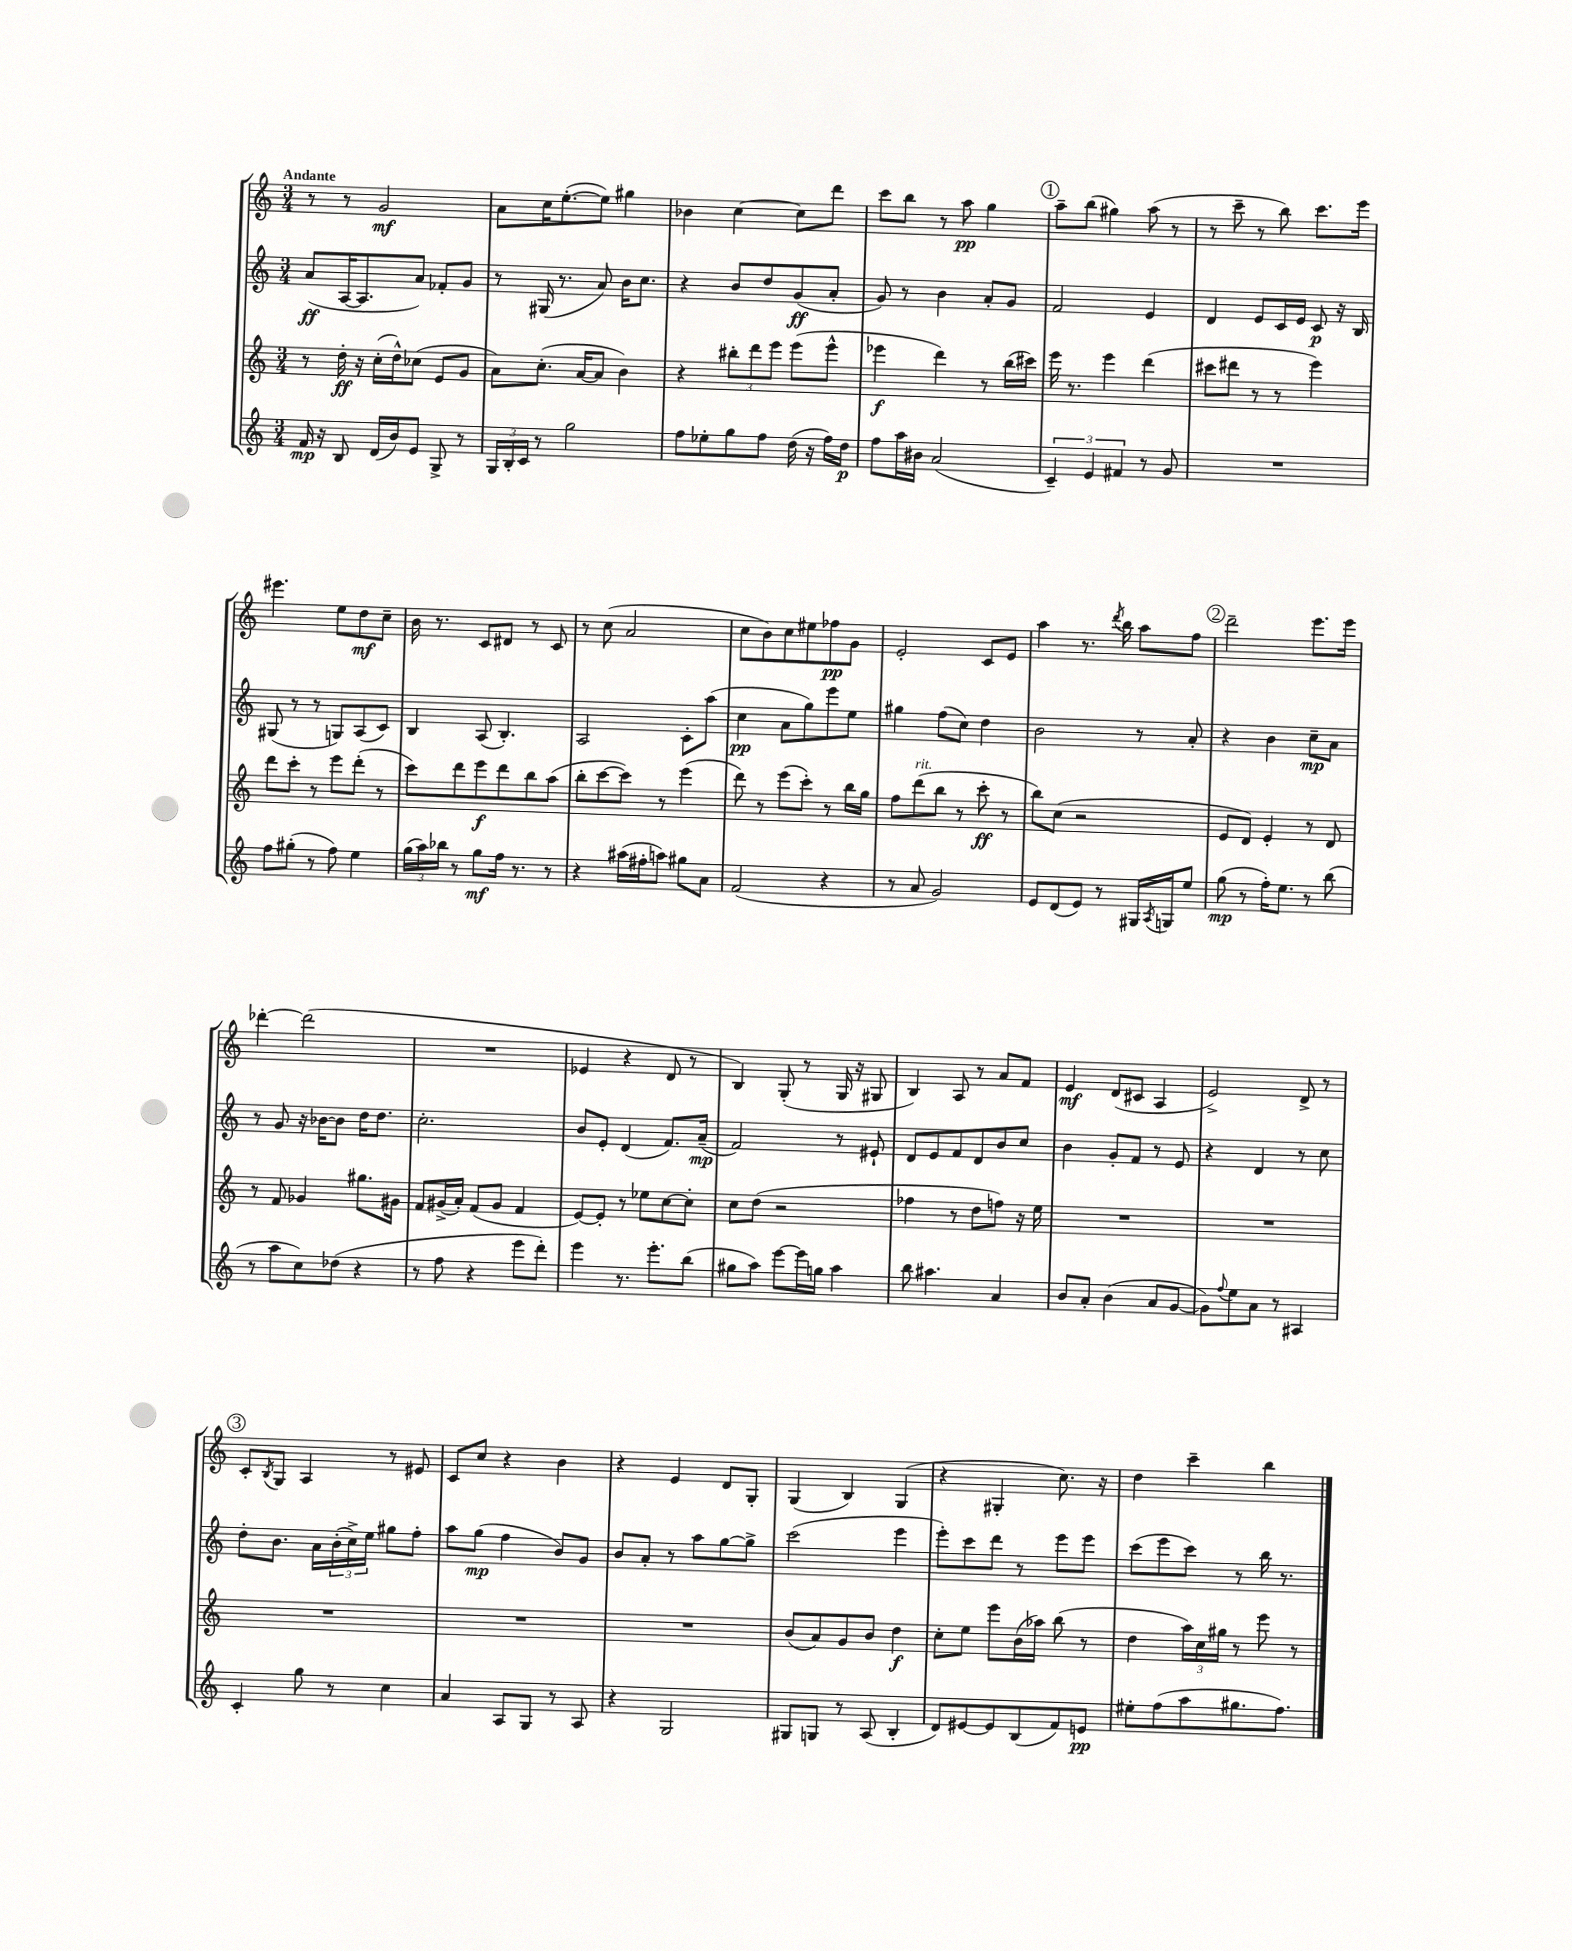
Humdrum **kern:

**kern	**dynam	**kern	**dynam	**kern	**dynam	**kern	**dynam
*part4	*part4	*part3	*part3	*part2	*part2	*part1	*part1
*staff4	*staff4	*staff3	*staff3	*staff2	*staff2	*staff1	*staff1
*clefG2	*	*clefG2	*	*clefG2	*	*clefG2	*
*k[]	*	*k[]	*	*k[]	*	*k[]	*
*M3/4	*	*M3/4	*	*M3/4	*	*M3/4	*
=1	=1	=1	=1	=1	=1	=1	=1
!	!	!	!	!	!	!LO:TX:a:B:t=Andante	!
16f/	mp	8r	.	(8a/L	ff	8r	.
16r	.	.	.	.	.	.	.
8B/	.	16dd'\	ff	[16A/K	.	8r	.
.	.	16r	.	8.A/]	.	.	.
(16d/LL	.	(16cc'\LL	.	.	.	2g/	mf
16b/J)	.	16dd^^\J)	.	.	.	.	.
8e/J	.	(8cc-X\J	.	8a/J)	.	.	.
8G^/	.	8e/L	.	8f-X'/L	.	.	.
8r	.	8g/J	.	8g/J	.	.	.
=2	=2	=2	=2	=2	=2	=2	=2
24G/LL	.	8a\L)	.	8r	.	8a\L	.
24B'/	.	.	.	.	.	.	.
24c/JJ	.	.	.	.	.	.	.
8r	.	(8.cc'\J	.	(16G#X/	.	16cc\K	.
.	.	.	.	8.r	.	([8.ee'\	.
2gg\	.	.	.	.	.	.	.
.	.	[16a/KL	.	.	.	.	.
.	.	8a/J]	.	8a/)	.	8ee\J])	.
.	.	4b\)	.	16b\KL	.	4gg#X\	.
.	.	.	.	8.cc\J	.	.	.
=3	=3	=3	=3	=3	=3	=3	=3
8ff\L	.	4r	.	4r	.	4b-X\	.
8ee-X'\	.	.	.	.	.	.	.
8gg\	.	12bb#X'\L	.	8b/L	.	[4cc\	.
.	.	12ddd\	.	.	.	.	.
8ff\J	.	.	.	8dd/	.	.	.
.	.	12eee\J	.	.	.	.	.
(16dd\	.	(8eee\L	.	(8g/	ff	8cc\L]	.
16r	.	.	.	.	.	.	.
16ff\LL)	.	8eee^^\J	.	8a'/J	.	8ddd\J	.
16dd\JJ	p	.	.	.	.	.	.
=4	=4	=4	=4	=4	=4	=4	=4
8ff\L	.	4eee-X\	f	8g/)	.	8ccc\L	.
16aa\L	.	.	.	8r	.	8bb\J	.
16b#X\JJ	.	.	.	.	.	.	.
(2a/	.	4ddd\)	.	4b\	.	8r	.
.	.	.	.	.	.	8aa\	pp
.	.	8r	.	8a'/L	.	4gg\	.
.	.	(16bb\LL	.	8g/J	.	.	.
.	.	16ccc#X\JJ)	.	.	.	.	.
!!LO:REH:place=s1:t=1
=5	=5	=5	=5	=5	=5	=5	=5
6c~/)	.	16eee\	.	2f/	.	8aa~\L	.
.	.	8.r	.	.	.	.	.
.	.	.	.	.	.	(8bb\J	.
6e/	.	.	.	.	.	.	.
.	.	4eee\	.	.	.	4gg#X\)	.
6f#X/	.	.	.	.	.	.	.
8r	.	(4ddd\	.	4e/	.	(8aa\	.
8g/	.	.	.	.	.	8r	.
=6	=6	=6	=6	=6	=6	=6	=6
2.r	.	8ccc#X\L	.	4d/	.	8r	.
.	.	8ddd#X\J	.	.	.	8ccc~\	.
.	.	8r	.	8e/L	.	8r	.
.	.	8r	.	16c/L	.	8bb\)	.
.	.	.	.	16e/JJ	.	.	.
.	.	4eee\)	.	8c/	p	8.ccc\L	.
.	.	.	.	16r	.	.	.
.	.	.	.	16B/	.	16eee\Jk	.
!!LO:LB:g=z
=7	=7	=7	=7	=7	=7	=7	=7
8ff\L	.	8ddd\L	.	(8G#X/	.	4.eee#X\	.
(8gg#X'\J	.	8ccc'\J	.	8r	.	.	.
8r	.	8r	.	8r	.	.	.
8ff\)	.	8eee\L	.	8Gn/L)	.	8ee\L	.
4ee\	.	(8ddd'\J	.	(8A/	.	8dd\	mf
.	.	8r	.	8c/J)	.	8cc~\J	.
=8	=8	=8	=8	=8	=8	=8	=8
(24gg\LL	.	8ccc\L)	.	4B/	.	16b\	.
24aa\)	.	.	.	.	.	.	.
.	.	.	.	.	.	8.r	.
24bb-X\JJ	.	.	.	.	.	.	.
8r	.	8ddd\	.	.	.	.	.
8gg\L	mf	8eee\	f	(8A/	.	8c/L	.
16ff\Jk	.	8ddd\	.	4.B'/)	.	8d#X/J	.
8.r	.	.	.	.	.	.	.
.	.	8bb\	.	.	.	8r	.
8r	.	(8aa\J	.	.	.	8c/	.
=9	=9	=9	=9	=9	=9	=9	=9
4r	.	8bb'\L	.	2A/	.	8r	.
.	.	[8ccc\	.	.	.	(8cc\	.
(16aa#X\LL	.	8ccc\J])	.	.	.	2a/	.
16ff#X'\J	.	.	.	.	.	.	.
8aan\J)	.	8r	.	.	.	.	.
8gg#X\L	.	(4eee\	.	8c'\L	.	.	.
8a\J	.	.	.	(8aa\J	.	.	.
=10	=10	=10	=10	=10	=10	=10	=10
(2f/	.	8ddd\)	.	4cc\	pp	8cc\L	.
.	.	8r	.	.	.	8b\)	.
.	.	(8eee\L	.	8a\L	.	8cc\	.
.	.	8ccc'\J)	.	8gg\)	.	8ee#X\	.
4r	.	8r	.	8eee\	.	8ff-X\	pp
.	.	16bb\LL	.	8ee\J	.	8g\J	.
.	.	16gg\JJ	.	.	.	.	.
=11	=11	=11	=11	=11	=11	=11	=11
8r	.	8ff\L	.	4gg#X\	.	2e'/	.
!	!	!LO:TX:a:i:t=rit.	!	!	!	!	!
8a/	.	(8ddd\	.	.	.	.	.
2g/)	.	8bb\J	.	(8ff\L	.	.	.
.	.	8r	.	8cc\J)	.	.	.
.	.	8ccc'\	ff	4dd\	.	8c/L	.
.	.	8r	.	.	.	8e/J	.
=12	=12	=12	=12	=12	=12	=12	=12
8e/L	.	8bb\L)	.	2b\	.	4aa\	.
(8d/	.	(8cc\J	.	.	.	.	.
8e/J)	.	2r	.	.	.	8.r	.
8r	.	.	.	.	.	.	.
.	.	.	.	.	.	8qddd/	.
.	.	.	.	.	.	16bb\	.
16G#X/LL	.	.	.	8r	.	8aa\L	.
8qA/	.	.	.	.	.	.	.
16Gn/J	.	.	.	.	.	.	.
8ee/J	.	.	.	8a'/	.	8ff\J	.
!!LO:REH:place=s1:t=2
=13	=13	=13	=13	=13	=13	=13	=13
(8gg\	mp	8e/L	.	4r	.	2ddd~\	.
8r	.	8d/J)	.	.	.	.	.
16ff'\KL)	.	4e'/	.	4b\	.	.	.
8.ee\J	.	.	.	.	.	.	.
8r	.	8r	.	8cc~\L	mp	8.eee\L	.
(8bb\	.	8d/	.	8a\J	.	.	.
.	.	.	.	.	.	16eee\Jk	.
!!LO:LB:g=z
=14	=14	=14	=14	=14	=14	=14	=14
8r	.	8r	.	8r	.	[4ddd-X'\	.
8aa\L	.	8f/	.	8g/	.	.	.
8cc\)	.	4g-X/	.	16r	.	(2ddd-\]	.
.	.	.	.	[16b-X\KL	.	.	.
(8dd-X\J	.	.	.	8b-\J]	.	.	.
4r	.	8.gg#X\L	.	16dd\KL	.	.	.
.	.	.	.	8.dd\J	.	.	.
.	.	16g#X\Jk	.	.	.	.	.
=15	=15	=15	=15	=15	=15	=15	=15
8r	.	8f/L	.	2.cc'\	.	2.r	.
8ff\	.	(16g#X^/L	.	.	.	.	.
.	.	16a'/JJ)	.	.	.	.	.
4r	.	(8f/L	.	.	.	.	.
.	.	8g#/J	.	.	.	.	.
8eee\L	.	4f/	.	.	.	.	.
8ddd'\J)	.	.	.	.	.	.	.
=16	=16	=16	=16	=16	=16	=16	=16
4eee\	.	[8e/L)	.	8b/L	.	4e-X/	.
.	.	8e'/J]	.	8e'/J	.	.	.
8.r	.	8r	.	(4d/	.	4r	.
.	.	8ee-X\L	.	.	.	.	.
8.eee'\L	.	.	.	.	.	.	.
.	.	[8cc\	.	8.f/L)	.	8d/	.
(8bb\J	.	8cc'\J]	.	.	.	8r	.
.	.	.	.	(16a~/Jk	mp	.	.
=17	=17	=17	=17	=17	=17	=17	=17
8gg#X\L	.	8cc\L	.	2f/)	.	4B/)	.
8aa\J)	.	(8dd\J	.	.	.	.	.
[8eee\L	.	2r	.	.	.	(8G'/	.
16eee\L]	.	.	.	.	.	8r	.
16ggn\JJ	.	.	.	.	.	.	.
4aa\	.	.	.	8r	.	16G/	.
.	.	.	.	.	.	16r	.
.	.	.	.	8e#X`/	.	8G#X/	.
=18	=18	=18	=18	=18	=18	=18	=18
8bb\	.	4ff-X\	.	8d/L	.	4B/)	.
4.aa#X\	.	.	.	8e/	.	.	.
.	.	8r	.	8f/	.	8A/	.
.	.	8dd\L	.	8d/	.	8r	.
4a/	.	8ffn\J)	.	8b/	.	8a/L	.
.	.	16r	.	8cc/J	.	8f/J	.
.	.	16ee\	.	.	.	.	.
=19	=19	=19	=19	=19	=19	=19	=19
8b/L	.	2.r	.	4b\	.	4e/	mf
8a'/J	.	.	.	.	.	.	.
(4b\	.	.	.	8g'/L	.	(8d/L	.
.	.	.	.	8f/J	.	8c#X/J	.
8a/L	.	.	.	8r	.	4A/	.
[8g/J	.	.	.	8e/	.	.	.
=20	=20	=20	=20	=20	=20	=20	=20
8g\L])	.	2.r	.	4r	.	2e^/)	.
8qqff/	.	.	.	.	.	.	.
8ee\	.	.	.	.	.	.	.
8a\J	.	.	.	4d/	.	.	.
8r	.	.	.	.	.	.	.
4A#X/	.	.	.	8r	.	8d^/	.
.	.	.	.	8cc\	.	8r	.
!!LO:LB:g=z
!!LO:REH:place=s1:t=3
=21	=21	=21	=21	=21	=21	=21	=21
4c'/	.	2.r	.	8dd'\L	.	8c'/L	.
.	.	.	.	.	.	8qB/	.
.	.	.	.	8.b\J	.	8G/J	.
8gg\	.	.	.	.	.	4A/	.
.	.	.	.	16a\LL	.	.	.
8r	.	.	.	(24b'\	.	.	.
.	.	.	.	24cc^\)	.	.	.
.	.	.	.	24ee\JJ	.	.	.
4cc\	.	.	.	8gg#X\L	.	8r	.
.	.	.	.	8ff'\J	.	8e#X/	.
=22	=22	=22	=22	=22	=22	=22	=22
4a/	.	2.r	.	8aa\L	.	8c/L	.
.	.	.	.	(8gg\J	mp	8cc/J	.
8A/L	.	.	.	4ff\	.	4r	.
8G/J	.	.	.	.	.	.	.
8r	.	.	.	8b/L)	.	4b\	.
8A/	.	.	.	8g/J	.	.	.
=23	=23	=23	=23	=23	=23	=23	=23
4r	.	2.r	.	8b/L	.	4r	.
.	.	.	.	8a'/J	.	.	.
2G/	.	.	.	8r	.	4e/	.
.	.	.	.	8aa\L	.	.	.
.	.	.	.	[8gg\	.	8d/L	.
.	.	.	.	8gg^\J]	.	8G'/J	.
=24	=24	=24	=24	=24	=24	=24	=24
8G#X/L	.	(8b/L	.	(2ccc\	.	(4G/	.
8Gn/J	.	8a/)	.	.	.	.	.
8r	.	8g/	.	.	.	4B/)	.
(8A/	.	8b/J	.	.	.	.	.
4B'/	.	4dd\	f	4eee\	.	(4G/	.
=25	=25	=25	=25	=25	=25	=25	=25
8d/L)	.	8cc'\L	.	8eee'\L)	.	4r	.
[8e#X/	.	8ee\J	.	8ccc\	.	.	.
8e#/]	.	8eee\L	.	8ddd\J	.	4G#X'/	.
(8B/	.	(16b\L	.	8r	.	.	.
.	.	16aa-X\JJ)	.	.	.	.	.
8f/)	.	(8bb\	.	8eee\L	.	8.cc\)	.
8en/J	pp	8r	.	8eee\J	.	.	.
.	.	.	.	.	.	16r	.
=26	=26	=26	=26	=26	=26	=26	=26
8ee#X'\L	.	4dd\	.	(8ccc\L	.	4dd\	.
(8ff\	.	.	.	8eee\	.	.	.
8aa\	.	24aa\LL)	.	8ccc\J)	.	4ccc~\	.
.	.	24cc\	.	.	.	.	.
.	.	24gg#X\JJ	.	.	.	.	.
8.gg#X\	.	8r	.	8r	.	.	.
.	.	8eee\	.	16bb\	.	4bb\	.
8.ff\J)	.	.	.	8.r	.	.	.
.	.	8r	.	.	.	.	.
==	==	==	==	==	==	==	==
*-	*-	*-	*-	*-	*-	*-	*-
